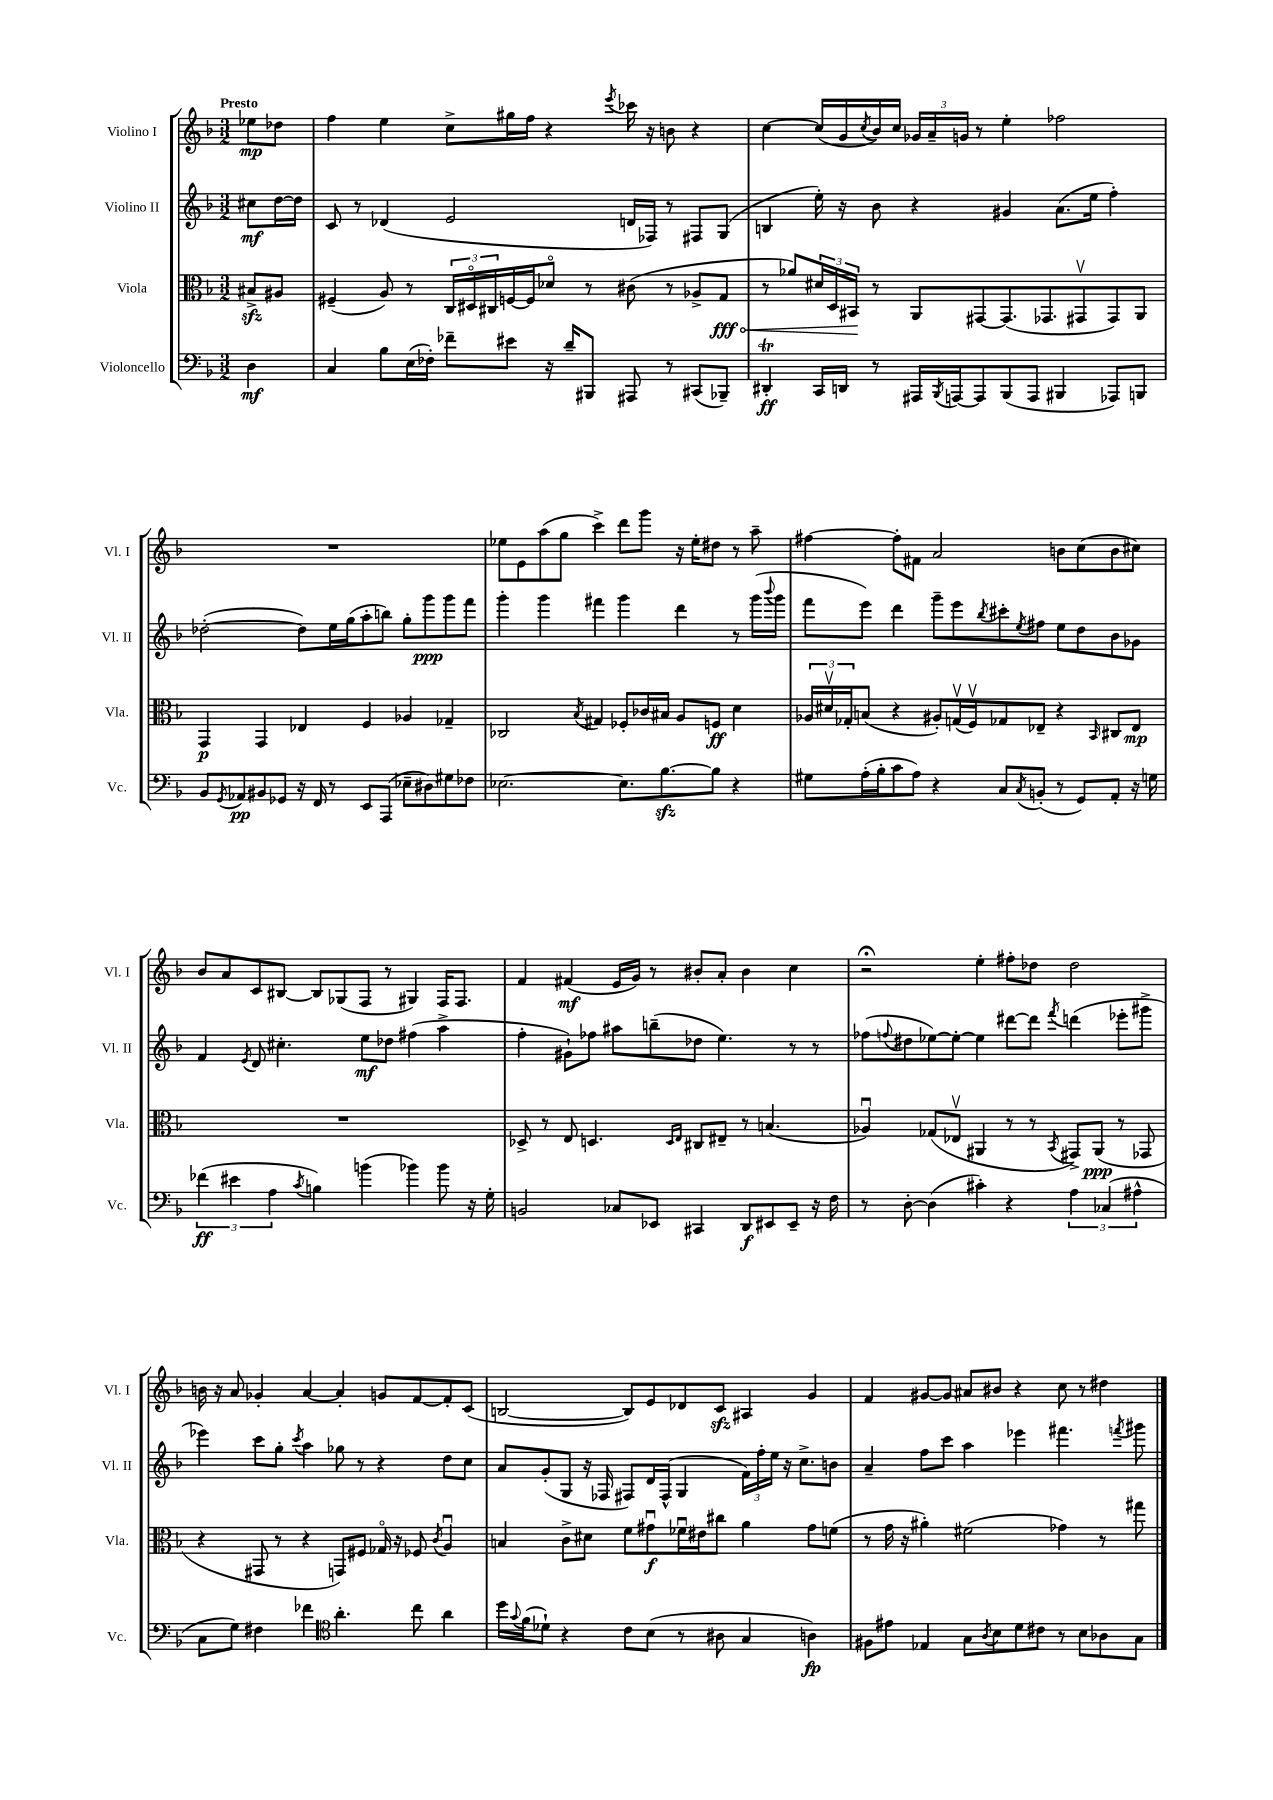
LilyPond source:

<<
\new StaffGroup <<
\new Staff = "s0" \with { instrumentName = "Violino I" shortInstrumentName = "Vl. I" } {
    \clef treble \key f \major \numericTimeSignature \time 3/2 \partial 4 \tempo "Presto"
    ees''8\mp des''8 |
    f''4 e''4 c''8-> gis''16 f''16 r4 \acciaccatura { e'''8 } ces'''16 r16 b'8 r4 |
    c''4~ c''16( g'16 \acciaccatura { c''8 } bes'16) c''16 \tuplet 3/2 { ges'16 a'16-- g'16 } r8 e''4-. fes''2 |
    R1. |
    ees''8 e'8 a''8( g''8 c'''4->) d'''8 g'''8 r16 ees''16-. dis''8 r8 a''8-- |
    fis''4~ fis''8-. fis'8 a'2 b'8 c''8( b'8 cis''8) |
    bes'8 a'8 c'8 bis8~ bis8 ges8( f8 r8 gis4) f16 f8. |
    f'4 fis'4\mf( e'16 g'16) r8 bis'8-. a'8-. bis'4 c''4 |
    r2\fermata e''4-. fis''8-. des''8 des''2 |
    b'16 r16 a'8 ges'4-. a'4~ a'4-. g'8 f'8~ f'8-. c'8( |
    b2~ b8) e'8 des'8 c'8\sfz ais4 g'4 |
    f'4 gis'8~ gis'8 ais'8 bis'8 r4 c''8 r8 dis''4 \bar "|." |
}
\new Staff = "s1" \with { instrumentName = "Violino II" shortInstrumentName = "Vl. II" } {
    \clef treble \key f \major \numericTimeSignature \time 3/2 \partial 4
    cis''8\mf d''16~ d''16 |
    c'8 r8 des'4( e'2 d'16 fes16) r8 fis8 g8( |
    b4 e''16-.) r16 bes'8 r4 gis'4 a'8.( e''16 f''4-.) |
    des''2~-.( des''8) e''16 g''16( a''8-. b''8) g''8-. g'''8\ppp g'''8 f'''8 |
    g'''4-. g'''4 fis'''4 g'''4 d'''4 r8 g'''16( \appoggiatura { bes'''8 } g'''16 |
    f'''8 e'''8) d'''4 g'''8-- e'''8 \acciaccatura { bes''8 } cis'''8-. \acciaccatura { e''8 } fis''8 e''8 d''8 bes'8 ges'8 |
    f'4 \acciaccatura { e'8 } d'8 cis''4.-. e''8\mf des''8 fis''4( a''4-> |
    f''4-. gis'8-!) fes''8 ais''8 b''8--( des''8 e''4.) r8 r8 |
    fes''8( \appoggiatura { f''8 } dis''8 ees''8~) ees''8~-. ees''4 dis'''8~ dis'''8 \acciaccatura { f'''8 } d'''4( ees'''8-. gis'''8-> |
    ees'''4) c'''8 g''8-. \acciaccatura { c'''8 } a''4 ges''8 r8 r4 d''8 c''8 |
    a'8 g'8-.( g8 r16 fes16 fis8) d'16 fis16-^( g4 \tuplet 3/2 { f'16) f''16-. e''16 } r16 c''8.-> b'8 |
    a'4-- f''8 c'''8 a''4 ees'''4 fis'''4. \acciaccatura { f'''8 } gis'''8 \bar "|." |
}
\new Staff = "s2" \with { instrumentName = "Viola" shortInstrumentName = "Vla." } {
    \clef alto \key f \major \numericTimeSignature \time 3/2 \partial 4
    bis8->\sfz ais8 |
    fis4--( a8) r8 \tuplet 3/2 { c16 dis16\flageolet cis16 } f16~ f16 des'8\flageolet r8 cis'8( r8 aes8-> \once \override Hairpin.circled-tip = ##t g8\fff\< |
    r8 aes'8) \tuplet 3/2 { dis'16 d16 bis,16\! } r8 a,8 gis,8~ gis,8.( ges,8. gis,8\upbow gis,8) a,8 |
    g,4\p g,4 ees4 f4 aes4 ges4-- |
    ces2 \acciaccatura { bes8 } gis4 fes8-. ces'16 bis16 a8 f8\ff d'4 |
    \tuplet 3/2 { aes16 dis'16\upbow ges16-. } b8( r4 ais8-.) g16\upbow( f16\upbow) ges8 ees8-- r4 \grace { bes,16 } cis8 ees8\mp |
    R1. |
    des8-> r8 e8 d4. \grace { d16 e16 } cis8 eis8-- r8 b4.( |
    aes4\downbow) ges8( ees8\upbow ais,4 r8 r8 \acciaccatura { bes,8 } gis,8->) ais,8\ppp( r8 ges,8 |
    r4 gis,8 r8 r4 g,8) fis8 ges16\flageolet r16 fes8 \acciaccatura { c'8 } a4\downbow |
    b4 c'8-> dis'8 f'8 gis'8\downbow\f fes'16\downbow eis'16 cis''8 a'4 gis'8 f'8( |
    r8 g'16 r16 ais'4-.) fis'2( ges'4) r8 gis''8 \bar "|." |
}
\new Staff = "s3" \with { instrumentName = "Violoncello" shortInstrumentName = "Vc." } {
    \clef bass \key f \major \numericTimeSignature \time 3/2 \partial 4
    d4\mf |
    c4 bes8 e16( fes16-.) fes'8-- eis'8 r16 d'16-- bis,,8 ais,,8 r8 cis,8( bes,,8--) |
    dis,4-.\trill\ff c,16 d,16 r8 ais,,16 \acciaccatura { bes,,8 } a,,16~ a,,8 bes,,8( a,,8 bis,,4 aes,,8) b,,8 |
    bes,8 \acciaccatura { g,8 } aes,8\pp bis,8 ges,8 r16 f,16 r8 e,8 a,,8( ees8-- dis8) gis8 fes8 |
    ees2.~ ees8. bes8.~\sfz bes8 r4 |
    gis8 a16-.( bes16-. c'8 a8) r4 c8 \acciaccatura { c8 } b,8-.( r8 g,8) a,8-. r16 g16 |
    \tuplet 3/2 { fes'4\ff( eis'4 a4 } \acciaccatura { c'8 } b4) b'4( bes'4) bes'8 r16 g16-. |
    b,2 ces8 ees,8 cis,4 d,8\f eis,8 eis,8-- r16 f16 |
    r8 d8~-. d4( cis'4-.) r4 \tuplet 3/2 { a4 ces4( ais4-^ } |
    c8 g8) fis4 fes'4 \clef tenor a'4.-. c''8 a'4 |
    d''16 \appoggiatura { g'8 } f'16( des'8-!) r4 c'8 bes8( r8 ais8 g4 a4\fp) |
    fis8 eis'8 ees4 g8 \acciaccatura { a8 } bes8 d'8 cis'8 r8 bes8 aes8 g8 \bar "|." |
}
>>
>>
\layout { \context { \Score \remove "Bar_number_engraver" } }
